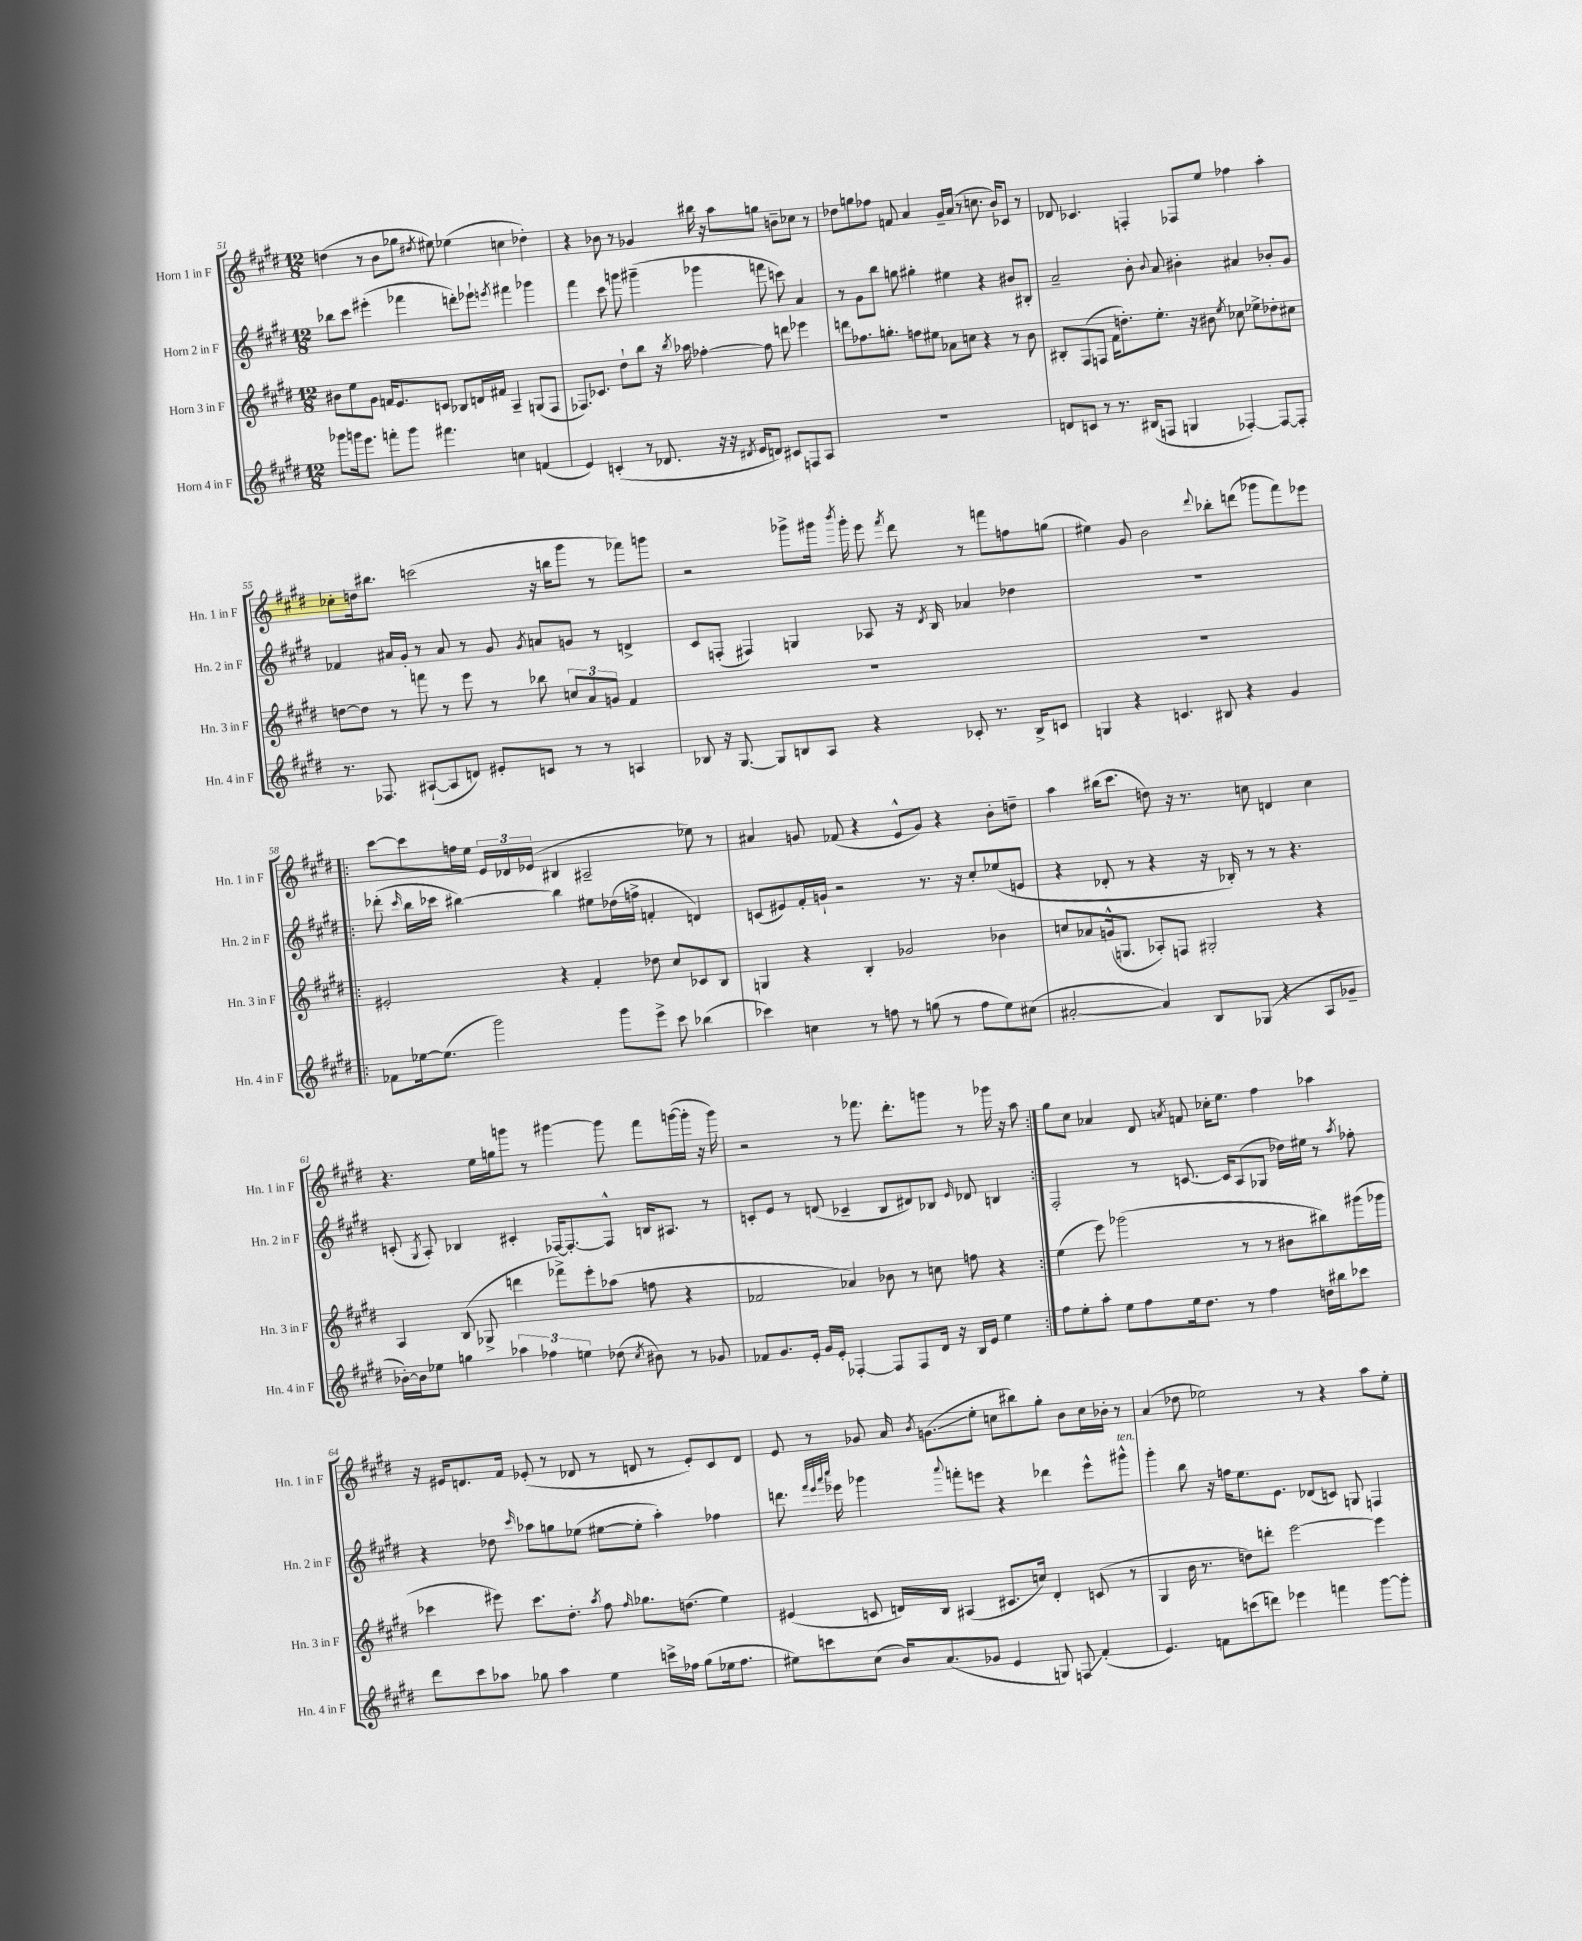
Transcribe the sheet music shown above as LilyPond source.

<<
\new StaffGroup <<
\new Staff = "s0" \with { instrumentName = "Horn 1 in F" shortInstrumentName = "Hn. 1 in F" } {
    \clef treble \key e \major \numericTimeSignature \time 12/8
    \autoBeamOff d''4( r8 b'8[ ges''8] \acciaccatura { dis''8 } eis''8) ees''4( c''4 des''4-.) |
    r4 bes'8 r8 ges'4 bis''16 r16 a''8[ g''8] b'8[-- ces''8] r8 |
    des''8[ g''8 fes''8] f'8 a'4 gis'16[-- a'16]( r8 c''8. b'16[) ces'8] r8 |
    des'8 ces'4. f4-. fes8[ e''8] fes''4 a''4-. |
    ces''8[-. d''16 bis''8.] c'''2( r16 b''16[ gis'''8] r8 fes'''8[) g'''8] |
    r2 ges'''8[-> gis'''16] \acciaccatura { b'''8 } gis'''16-. e'''8 \acciaccatura { fis'''8 } dis'''8 r8 f'''8[ f''8 g''8]( |
    eis''4) gis'8 b'2 \appoggiatura { dis'''8 } bes''8[-. d'''8]( ges'''8[ fis'''8) ees'''8] |
    \repeat volta 2 { cis'''8[~ cis'''8 f''16 e''16] \tuplet 3/2 { e'16[ des'16 ees'16]( } bis4 ais2-- ees''8) r8 |
    ais'4 g'8 fes'8( r4 e'8[-^ g'8]) r4 b'8[-. d''8]-- |
    a''4 bis''16[( cis'''8.] d''8) r16 r8. c''8 d'4 c''4 |
    r4. e''16[ g''16 g'''8] r8 gis'''4~ gis'''8 fis'''8[ g'''16~( g'''16]-. r16 g'''16) |
    r2 r8 fes'''8. dis'''8.[-. g'''8] r8 ges'''16 r16 a''8 | }
    gis''8[ cis''8] aes'4 dis'8 \acciaccatura { a'8 } f'8 ces''16[-. e''8.] fis''4 aes''4 |
    r16 eis'16[ d'8. fis'16] ees'8-.( r8 des'8 r8 d'8 r8 ees'8[-.) cis'8 d'8] |
    e'8 r8 ges'8 a'16 \acciaccatura { b'8 } g'8.[\glissando( e''8]-. c''8[ bis''8) gis''8]-. b'8[ c''16 bes'16]-. r8 |
    a'4( des''8 ees''2) r8 r4 a''8[ ees''8]-. \bar "|." |
}
\new Staff = "s1" \with { instrumentName = "Horn 2 in F" shortInstrumentName = "Hn. 2 in F" } {
    \clef treble \key e \major \numericTimeSignature \time 12/8
    \autoBeamOff bes''8[ cis'''8] eis'''4-.( fes'''4 d'''8[-.) ees'''8]-! \acciaccatura { e'''8 } fis'''4 ges'''4 |
    fis'''4 cis'''8 g'''8 gis'''4--( ges'''4 f'''8 c'''8) a'4 |
    r8 gis'8[ b''8] g''8 gis''4-. eis''4 r4 bis'8[ bis8]-. |
    a'2-- b'8-. \appoggiatura { b'8 } a'8 bis'4-. ais'4 bes'8[-. gis'8] |
    fes'4 ais'16[ gis'16]-. r8 ais'8 r8 gis'8 \acciaccatura { gis'8 } a'8[ g'8] r8 d'4-> |
    cis'8[ f8]-.( fis4) g4 aes8 r16 \acciaccatura { dis'8 } b16 aes'4 des''4 |
    R1. |
    \repeat volta 2 { des'''8-.( \grace { cis'''16 } b''16[ ces'''16] bis''4~) bis''4 eis''8[ des''16( f''16]-> f'4-. d'4) |
    c'8[( eis'8) fis'16-. g'16]-! r2 r8. r16 cis''8[-. ees''8( e'8] |
    r4 des'8-. r8 r4 r16 bes16-.) r8 r8 r4. |
    c'8-.( \acciaccatura { gis8 } a8-.) bes4 cis'4-. fes16[~ fes8.~-. fes8]-^ b16[ ais8.] r8 |
    c'8[-. e'8] r8 d'8( ces'4-- b8[ dis'8) bes8] \grace { e'16 } des'8 b4 | }
    fis2-. r8 c'8.~ c'16[ a8( ges8] des''16[) eis''16] r8 \acciaccatura { a''8 } fes''8-. |
    r4 des''8 \grace { cis'''16 } aes''8[ g''8 ees''8]( eis''8[~ eis''8]-. aes''4-.) fes''4 |
    d'''8. \grace { fis'''32[ e'''32 a'''32 cis''''32] } ees'''16 ges'''4 \appoggiatura { a'''8 } f'''8[-. e'''8] r4 des'''4 e'''8[-^ gis'''8]-^^\markup { \italic "ten." } |
    gis'''4-. b''8 r16 f''16[ e''8. e'8.] des'8[( c'8]) g8 f4 \bar "|." |
}
\new Staff = "s2" \with { instrumentName = "Horn 3 in F" shortInstrumentName = "Hn. 3 in F" } {
    \clef treble \key e \major \numericTimeSignature \time 12/8
    \autoBeamOff bis'8[ e''8 gis'8] f'16[ e'8. c'8] bes8[ d'16 fis'16] a4-- g8[( fis8] |
    fes8.[) ces'8.] dis''8[-! b''8] r16 \acciaccatura { b''8 } aes''16 fes''4~-. fes''8 d'''8 ees'''4 |
    d'''8[ fes''8. g''8.]-. f''8[ eis''8] aes'8[ c''8] r4 r8 b'8 |
    bis8[-. fis8( f8] fis'16[ d''8.-.) e''8.]-. r16 bis'8 \acciaccatura { e''8 } ces''8 ees''8[-> des''8-. cis''8] |
    d''8[~ d''8] r8 f'''8 r8 e'''8 r8 bes''8 \tuplet 3/2 { c''8[ a'8 g'8] } fis'4 |
    R1. |
    R1. |
    \repeat volta 2 { eis'2-. r4 fis'4-. des''8 cis''8[ ces'8 b8] |
    g4 r4 b4-. ges'2 bes'4 |
    c''8[ aes'8 g'16-^( g8.] aes8[-.) f8] gis2-. r4 |
    a4 b8( ges8-> d'''4 fes'''8[->) e'''8-. aes''8]( f''8 r4 |
    fes'2 aes'4) bes'8 r8 c''8 f''8 r4 | }
    e''4( e'''8) ges'''2( r8 r8 bis'8[ bis''8) gis'''16( ges'''16] |
    ces'''4 eis'''8) ces'''8.[ dis''8.]-. \acciaccatura { a''8 } fis''8 \grace { fis''16 } ges''8.[ d''8.]( e''4) |
    eis'4( c'8 d'16[) b16] ais4( cis'8.[ c''16]) d'4-. c'8( r8 |
    gis4 b'16 r8. d''8[) d'''8]-. e'''2~ e'''4 \bar "|." |
}
\new Staff = "s3" \with { instrumentName = "Horn 4 in F" shortInstrumentName = "Hn. 4 in F" } {
    \clef treble \key e \major \numericTimeSignature \time 12/8
    \autoBeamOff ges'''8[ g'''16 e'''8.] f'''8[-. g'''8] fis'''4. c''4 f'4( |
    e'4) c'4-.( r8 des'8. r16 r16 \acciaccatura { dis'8 } e'16[ d'8]) cis'8[ f8 a8] |
    R1. |
    d'8[ c'8] r8 r8. bis16[( f8] g4 fes4~-.) fes8[~ fes8]-. |
    r8. fes8. ais8[~-!( ais8 d'8]) eis'8[-. c'8] r8 r8 a4 |
    bes8 r16 gis8.~ gis8[ b8 a8] r4 ces'8-. r8. b16[-> c'8] |
    g4 r4 c'4. bis8 r4 gis'4 |
    \repeat volta 2 { fes'8[ ees''16~ ees''8.]( gis'''2) gis'''8[ e'''8]-> cis'''8 bes''4( |
    ces'''4) c''4 r8 f''8 r8 g''8( r8 f''8[ e''8) cis''8]( |
    ais'2~-. ais'4) b8[ ges8]( r4 a8[ ges'8]-- |
    bes'16[~-.) bes'16 ees''8] g''4 \tuplet 3/2 { aes''4 fes''4 e''4 } des''8( \acciaccatura { cis''8 } bis'8) r8 ges'8 |
    fes'8[ gis'8. e'16]-. gis'16[ e'16]-. fes4~-. fes8[ fes8 dis'16] r16 b16[ e'16] e''4 | }
    fis''8[ e''8-. a''8]-. e''8[ fis''8 e''16 dis''8.] r8 fis''4 d''16[ bis''16 ces'''8] |
    dis'''8[ cis'''8 aes''8] ges''8 aes''4 e''4 c'''16[-> fes''16] ges''8[( ees''16 fes''8.] |
    eis''8[) c'''8 cis''8]( b'16[) a'8.( ges'8] e'4 g8) f8\glissando fis'4-.( |
    e'4.) f'8[ c'''8( d'''8]) ees'''4 f'''4 gis'''8[~ gis'''8]-. \bar "|." |
}
>>
>>
\layout { \context { \Score currentBarNumber = #51 } }
